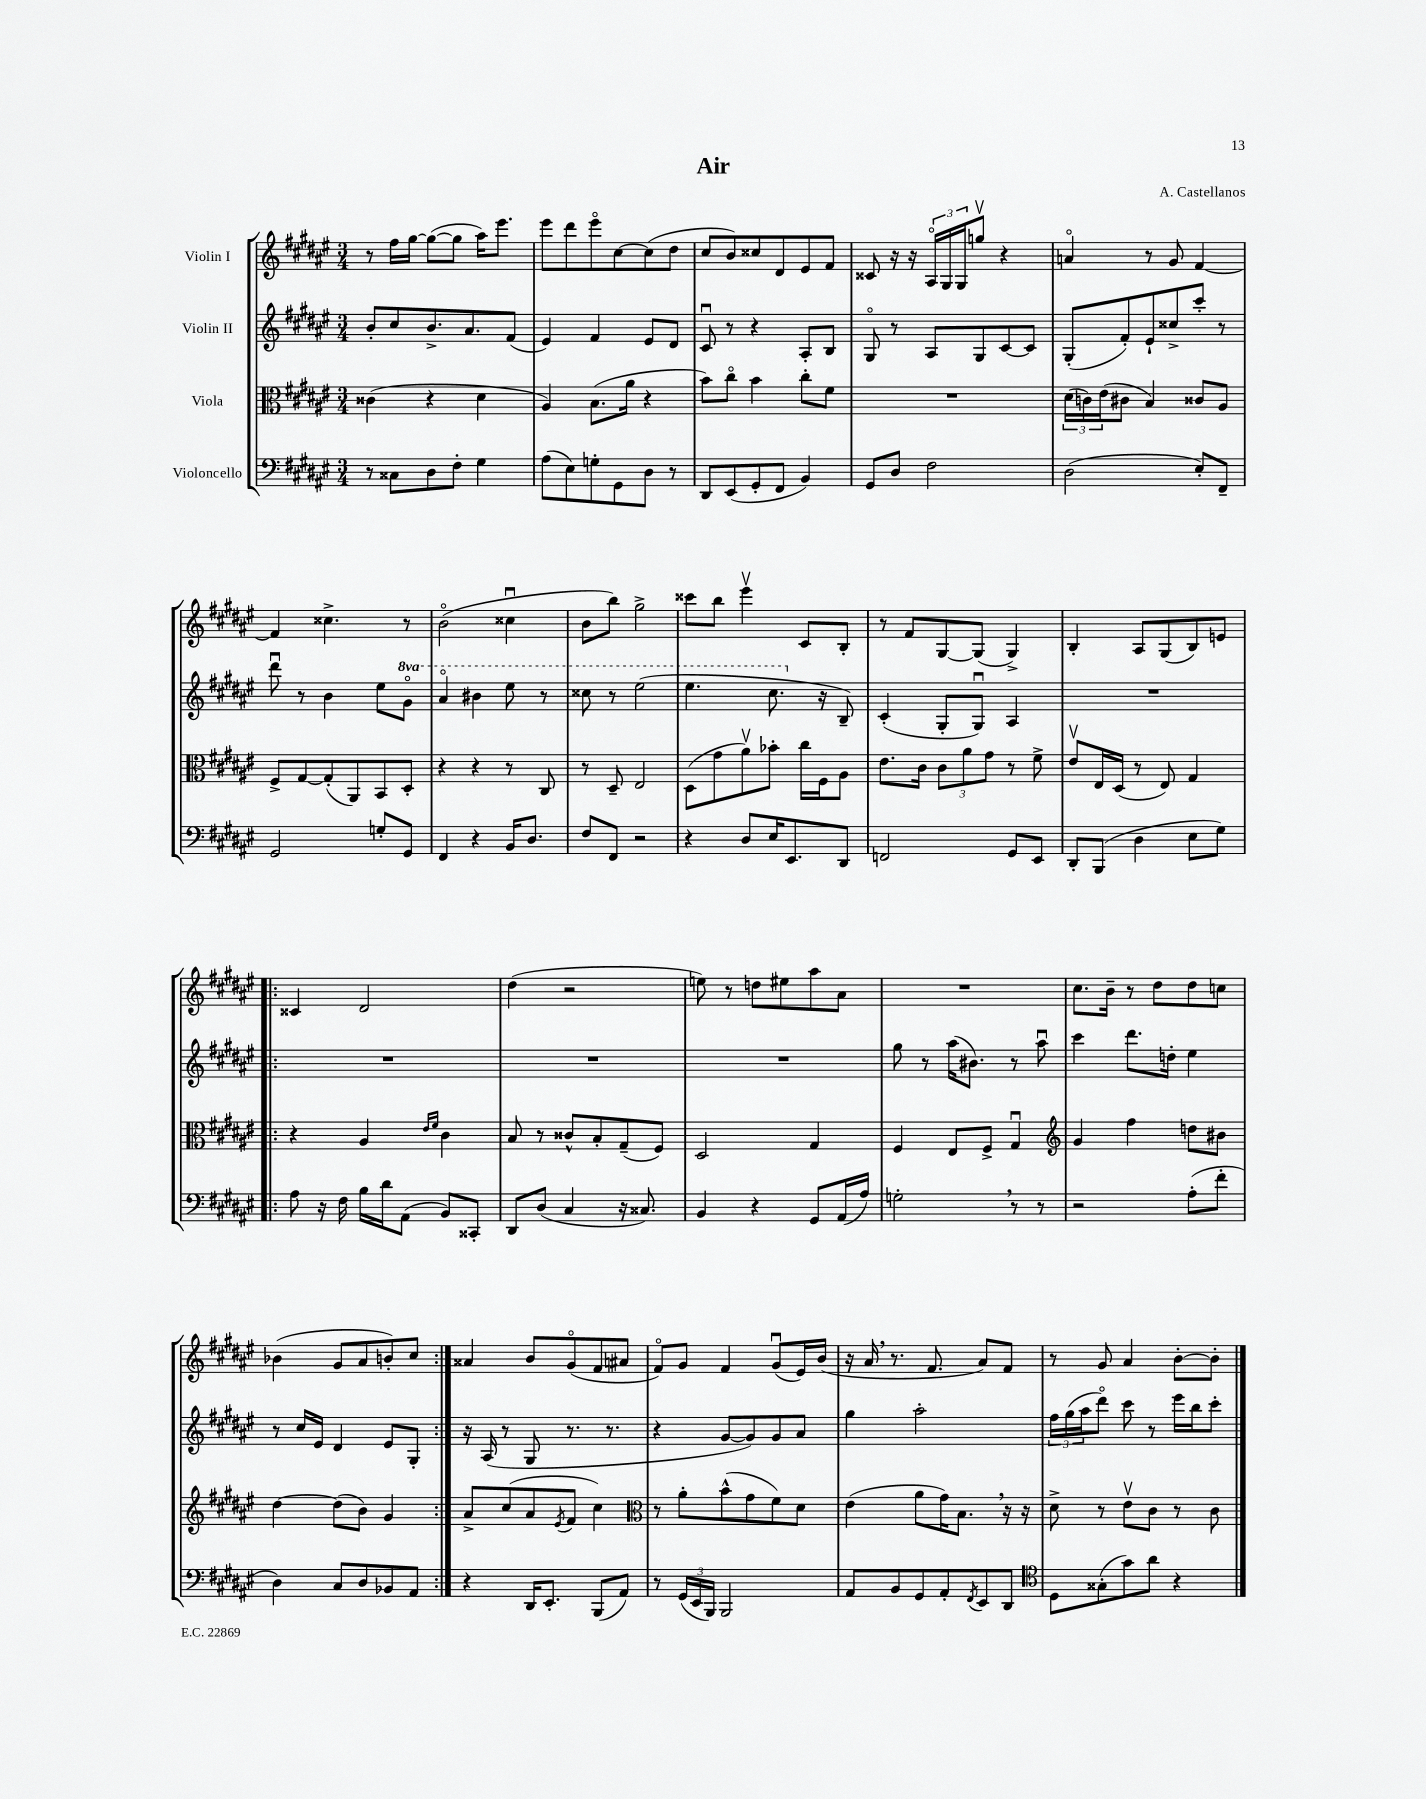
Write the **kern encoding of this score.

**kern	**kern	**kern	**kern
*part4	*part3	*part2	*part1
*staff4	*staff3	*staff2	*staff1
*I"Violoncello	*I"Viola	*I"Violin II	*I"Violin I
*clefF4	*clefC3	*clefG2	*clefG2
*k[f#c#g#d#a#e#]	*k[f#c#g#d#a#e#]	*k[f#c#g#d#a#e#]	*k[f#c#g#d#a#e#]
*M3/4	*M3/4	*M3/4	*M3/4
=1	=1	=1	=1
8r	(4c##X\	8b'/L	8r
8C##X\L	.	8cc#/	16ff#\LL
.	.	.	[16gg#\JJ
8D#\	4r	8.b^/	(8gg#\L_
8F#'\J	.	.	8gg#\J]
.	.	8.a#/	.
4G#\	4d#\	.	16aa#\KL)
.	.	.	8.eee#\J
.	.	(8f#/J	.
=2	=2	=2	=2
(8A#\L	4A#/)	4e#/)	8eee#\L
8E#\)	.	.	8ddd#\
8Gn'\	(8.B\L	4f#/	8eee#\
8GG#\	.	.	[8cc#\
.	16a#\Jk	.	.
8D#\J	4r	8e#/L	(8cc#\]
8r	.	8d#/J	8dd#\J
=3	=3	=3	=3
8DD#/L	8b\L)	8c#u/	8cc#/L
(8EE#/	8cc#\J	8r	8b/)
8GG#'/	4b\	4r	8cc##X/
8FF#/J	.	.	8d#/
4BB/)	8cc#'\L	8A#'/L	8e#/
.	8f#\J	8B/J	8f#/J
=4	=4	=4	=4
8GG#/L	2.r	8G#/	8c##X/
8D#/J	.	8r	16r
.	.	.	16r
2F#\	.	8A#/L	24A#/LL
.	.	.	24G#/
.	.	.	24G#/J
.	.	8G#/	8ggnv/J
.	.	[8c#/	4r
.	.	8c#/J]	.
=5	=5	=5	=5
(2D#\	(24d#\LL	(8G#'/L	4an/
.	24cn\)	.	.
.	(24e#\J	.	.
.	8c#X\J	8f#'/)	.
.	4B/)	8e#`/	8r
.	.	8cc##X^/	8g#/
8E#'/L)	8c##X/L	8ccc#'/J	[4f#/
8FF#~/J	8A#/J	8r	.
!!LO:LB:g=z
=6	=6	=6	=6
2GG#/	8F#^/L	8ddd#u\	4f#/]
.	[8G#/	8r	.
.	(8G#'/]	4b\	4.cc##X^\
.	8AA#/)	.	.
8Gn'/L	8BB/	8ee#\L	.
*	*	*8va	*
8GG#/J	8D#'/J	8gg#\J	8r
=7	=7	=7	=7
4FF#/	4r	4aa#/	(2b\
4r	4r	4bb#X\	.
16BB/KL	8r	8eee#\	4cc##Xu\
8.D#/J	.	.	.
.	8C#/	8r	.
=8	=8	=8	=8
8F#/L	8r	8ccc##X\	8b\L
8FF#/J	8D#~/	8r	8bb\J)
2r	2E#/	(2eee#\	2gg#^\
=9	=9	=9	=9
4r	(8D#\L	4.eee#\	8ccc##X\L
.	8g#\	.	8bb\J
8D#/L	8a#v\)	.	4eee#v\
16E#/K	8b-X'\J	8.ccc#\	.
8.EE#/	.	.	.
.	16cc#\LL	.	8c#/L
*	*	*X8va	*
.	16F#\J	16r	.
8DD#/J	8A#\J	8B~/)	8B'/J
=10	=10	=10	=10
2FFn/	8.e#\L	(4c#'/	8r
.	.	.	8f#/L
.	16c#\Jk	.	.
.	12c#\L	8G#'/L	[8G#/
.	12a#\	.	.
.	.	8G#u/J)	(8G#/J]
.	12g#\J	.	.
8GG#/L	8r	4A#/	4G#^/)
8EE#/J	8f#^\	.	.
=11	=11	=11	=11
8DD#'/L	8e#v/L	2.r	4B'/
(8BBB/J	16E#/L	.	.
.	(16D#/JJ	.	.
4D#\	8r	.	8A#/L
.	8E#/)	.	(8G#/
8E#\L	4G#/	.	8B/)
8G#\J)	.	.	8en/J
!!LO:LB:g=z
=12!|:	=12!|:	=12!|:	=12!|:
8A#\	4r	2.r	4c##X/
16r	.	.	.
16F#\	.	.	.
16B\LL	4A#/	.	2d#/
16d#\J	.	.	.
(8AA#\J	.	.	.
.	16qqe#/LL	.	.
.	16qqf#/JJ	.	.
8BB/L)	4c#\	.	.
8CC##X'/J	.	.	.
=13	=13	=13	=13
8DD#/L	8B/	2.r	(4dd#\
(8D#/J	8r	.	.
4C#/	8c##X^^/L	.	2r
.	8B'/	.	.
16r	(8G#~/	.	.
8.C##X/)	.	.	.
.	8F#/J)	.	.
=14	=14	=14	=14
4BB/	2D#/	2.r	8een\)
.	.	.	8r
4r	.	.	8ddn\L
.	.	.	8ee#X\
8GG#/L	4G#/	.	8aa#\
(16AA#/L	.	.	8a#\J
16A#/JJ)	.	.	.
=15	=15	=15	=15
2Gn',\	4F#/	8gg#\	2.r
.	.	8r	.
.	8E#/L	(16aa#\KL	.
.	.	8.b#X\J)	.
.	8F#^/J	.	.
8r	4G#u/	8r	.
8r	.	8aa#u\	.
=16	=16	=16	=16
*	*clefG2	*	*
2r	4g#/	4ccc#\	8.cc#\L
.	.	.	16b~\Jk
.	4ff#\	8.ddd#\L	8r
.	.	.	8dd#\L
.	.	16ddn'\Jk	.
(8A#'\L	8ddn\L	4ee#\	8dd#\
8f#'\J	8b#X\J	.	8ccn\J
!!LO:LB:g=z
=17	=17	=17	=17
4D#\)	[4dd#\	8r	(4b-X\
.	.	16cc#/LL	.
.	.	16e#/JJ	.
8C#/L	(8dd#\L]	4d#/	8g#/L
8D#/	8b\J)	.	8a#/
8BB-X/	4g#/	8e#/L	8bn'/)
8AA#/J	.	8G#'/J	8cc#/J
=18:|!	=18:|!	=18:|!	=18:|!
4r	8a#^/L	16r	4a##X/
.	.	(16A#/	.
.	(8cc#/	8r	.
16DD#/KL	8a#/	8G#/	8b/L
8.EE#'/J	.	.	.
.	8qe#/	.	.
.	8f#/J	8.r	(8g#/
(8BBB/L	4cc#\)	.	8f#/
.	.	8.r	.
8AA#/J)	.	.	8a#X/J
=19	=19	=19	=19
*	*clefC3	*	*
8r	8r	4r	8f#/L)
(24GG#/LL	8a#'\L	.	8g#/J
24EE#/	.	.	.
24BBB/JJ)	.	.	.
2BBB/	(8b^^\	[8g#/L	4f#/
.	8g#\	8g#/])	.
.	8f#\)	8g#/	(8g#u/L
.	8d#\J	8a#/J	16e#/L)
.	.	.	(16b/JJ
=20	=20	=20	=20
8AA#/L	(4e#\	4gg#\	16r
.	.	.	16a#,/
8BB/	.	.	8.r
8GG#/	8a#\L	2aa#'\	.
.	.	.	8.f#/
8AA#'/	16g#\K)	.	.
.	8.B,\J	.	.
8qFF#/	.	.	.
8EE#/	.	.	8a#/L)
8DD#/J	16r	.	8f#/J
.	16r	.	.
=21	=21	=21	=21
*clefC4	*	*	*
8D#\L	8d#^\	24ff#\LL	8r
.	.	(24gg#\	.
.	.	24aa#\J	.
(8G##X'\	8r	8ddd#\J)	8g#/
8g#\)	8e#v\L	8ccc#\	4a#/
8a#\J	8c#\J	8r	.
4r	8r	16eee#\LL	[8b'\L
.	.	16bb\J	.
.	8c#\	8ccc#'\J	8b'\J]
==	==	==	==
*-	*-	*-	*-
